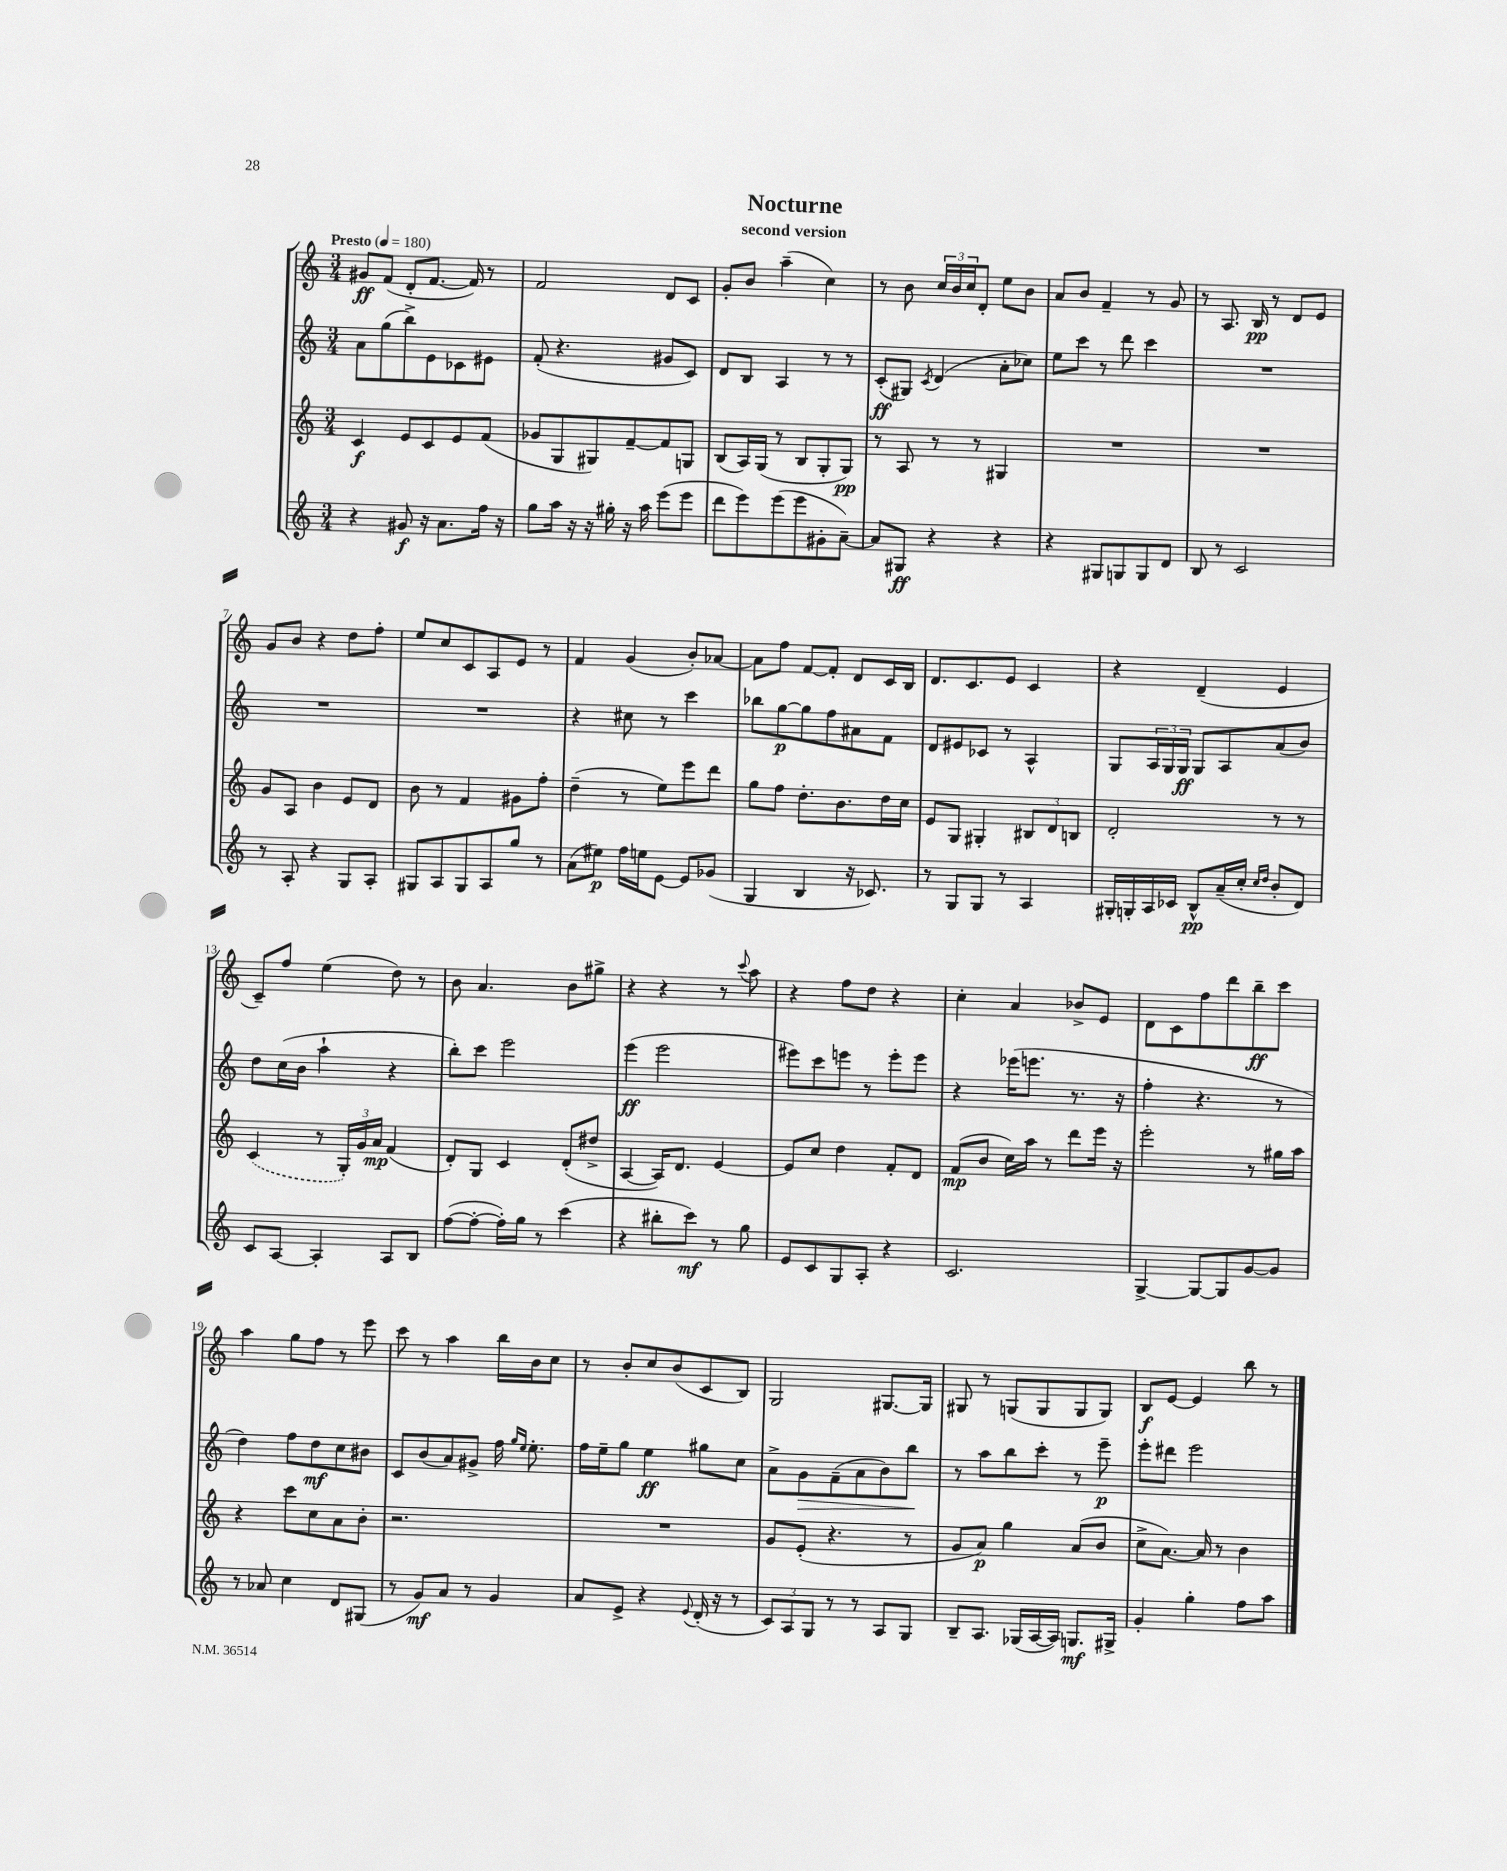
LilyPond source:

\header { title = "Nocturne" subtitle = "second version" }
<<
\new StaffGroup <<
\new Staff = "s0" {
    \clef treble \key c \major \numericTimeSignature \time 3/4 \tempo "Presto" 4 = 180
    gis'8\ff f'8( d'8-. f'8.~ f'16) r8 |
    f'2 d'8 c'8 |
    g'8-. b'8 a''4--( c''4) |
    r8 b'8 \tuplet 3/2 { c''16 b'16 c''16 } d'8-. e''8 b'8 |
    a'8 b'8 f'4-- r8 g'8 |
    r8 a8. b16\pp r8 d'8 e'8 |
    g'8 b'8 r4 d''8 f''8-. |
    e''8 c''8 c'8 a8 e'8 r8 |
    f'4 g'4( b'8-.) aes'8~ |
    aes'8 f''8 f'8~ f'8-. d'8 c'16 b16 |
    d'8. c'8. e'8 c'4 |
    r4 d'4--( e'4 |
    c'8--) f''8 e''4( d''8) r8 |
    b'8 a'4. b'8 gis''8-> |
    r4 r4 r8 \appoggiatura { c'''8 } a''8 |
    r4 f''8 d''8 r4 |
    c''4-. a'4 bes'8-> e'8 |
    d'8 c'8 f''8 d'''8 b''8--\ff c'''8 |
    a''4 g''8 f''8 r8 e'''8 |
    c'''8 r8 a''4 b''16 b'16 c''8 |
    r8 b'8-. c''8 b'8( c'8 b8) |
    g2 gis8.~ gis16 |
    gis8 r8 g8( g8 g8 g8) |
    b8\f e'8~ e'4 b''8 r8 \bar "|." |
}
\new Staff = "s1" {
    \clef treble \key c \major \numericTimeSignature \time 3/4
    a'8 g''8( b''8->) e'8 ces'8 eis'8 |
    f'8-.( r4. gis'8 c'8) |
    d'8 b8 a4 r8 r8 |
    c'8-.\ff( gis8) \acciaccatura { c'8 } d'4( a'8-. ces''8) |
    e''8 c'''8 r8 d'''8 c'''4 |
    R2. |
    R2. |
    R2. |
    r4 cis''8 r8 c'''4 |
    bes''8 g''8~\p g''8 f''8 ais'8 f'8 |
    d'8 eis'8 ces'8 r8 a4-^ |
    g8 \tuplet 3/2 { a16 g16 g16\ff } g8 a8 a'8( b'8) |
    d''8 c''16( b'16 a''4-! r4 |
    b''8-.) c'''8 e'''2 |
    e'''4\ff( e'''2 |
    eis'''8) c'''8 e'''8 r8 e'''8-. e'''8 |
    r4 ees'''16( e'''8. r8. r16 |
    f''4-. r4. r8 |
    d''4) f''8 d''8\mf c''8 bis'8 |
    c'8 b'8( a'8) gis'8-> f''16 \grace { g''16 e''16 } e''8.-. |
    f''16 e''16-- g''8 e''4\ff gis''8 c''8 |
    a'8-> g'8\> f'8--( a'8 b'8) b''8\! |
    r8 a''8 b''8 c'''8-. r8 e'''8--\p |
    e'''8-. dis'''8 e'''2 \bar "|." |
}
\new Staff = "s2" {
    \clef treble \key c \major \numericTimeSignature \time 3/4
    c'4\f e'8 c'8 e'8 f'8( |
    ges'8 g8 gis8) f'8~-- f'8 g8 |
    b8( a16) g16( r8 b8 g8-. g8\pp) |
    r8 a8 r8 r8 gis4 |
    R2. |
    R2. |
    g'8 a8 b'4 e'8 d'8 |
    b'8 r8 f'4 gis'8 f''8-. |
    d''4--( r8 e''8) e'''8 d'''8 |
    g''8 f''8 d''8.-. b'8. d''16 c''16 |
    e'8 g8 gis4-. \tuplet 3/2 { bis8 d'8 b8 } |
    d'2-. r8 r8 |
    \once \slurDashed c'4( r8 \tuplet 3/2 { g16-.) g'16 a'16\mp } f'4( |
    d'8-.) g8 c'4 d'8-.( dis''8-> |
    a4~ a16) d'8. e'4~ |
    e'8 c''8 d''4 f'8-. d'8 |
    f'8\mp( b'8 c''16) a''16 r8 d'''8 e'''16 r16 |
    e'''2-. r8 gis''16 a''16 |
    r4 c'''8 c''8 a'8 b'8-. |
    r2. |
    R2. |
    g'8 e'8-.( r4. r8 |
    g'8 a'8\p) g''4 a'8( b'8 |
    c''8-> a'8.~) a'16 r8 b'4 \bar "|." |
}
\new Staff = "s3" {
    \clef treble \key c \major \numericTimeSignature \time 3/4
    r4 gis'8\f r16 a'8. f''16 r16 |
    g''8 a''16 r16 r16 gis''16-. r16 a''16 e'''8( e'''8 |
    d'''8 e'''8) e'''8( e'''8 gis'8-. a'8~--) |
    a'8 gis8\ff r4 r4 |
    r4 gis8 g8 g8 d'8 |
    b8 r8 c'2 |
    r8 a8-. r4 g8 a8-. |
    gis8 a8 gis8 a8 g''8 r8 |
    a'8( eis''8\p) f''16 e''16 e'8~ e'8 ges'8( |
    g4 b4 r16 ces'8.) |
    r8 g8 g8 r8 a4 |
    gis16-. g16-. a16 ces'16 b8-^\pp a'16--( c''16-. \grace { c''16 d''16 } b'8-. d'8) |
    c'8 a8~ a4-. a8 b8 |
    f''8~( f''8~-. f''16-.) g''16 r8 c'''4( |
    r4 bis''8-. c'''8\mf) r8 g''8 |
    e'8 c'8 g8 a8-. r4 |
    c'2. |
    g4~-> g8~ g8 g'8~ g'8 |
    r8 aes'8 c''4 d'8 gis8( |
    r8 g'8\mf) a'8 r8 g'4 |
    a'8 e'8-> r4 \appoggiatura { e'8 } d'16-.( r16 r8 |
    \tuplet 3/2 { c'8) a8 g8 } r8 r8 a8 g8 |
    b8-- a8. ges16( a16~ a16) g8.\mf gis16-> |
    g'4-. g''4-. f''8 a''8 \bar "|." |
}
>>
>>
